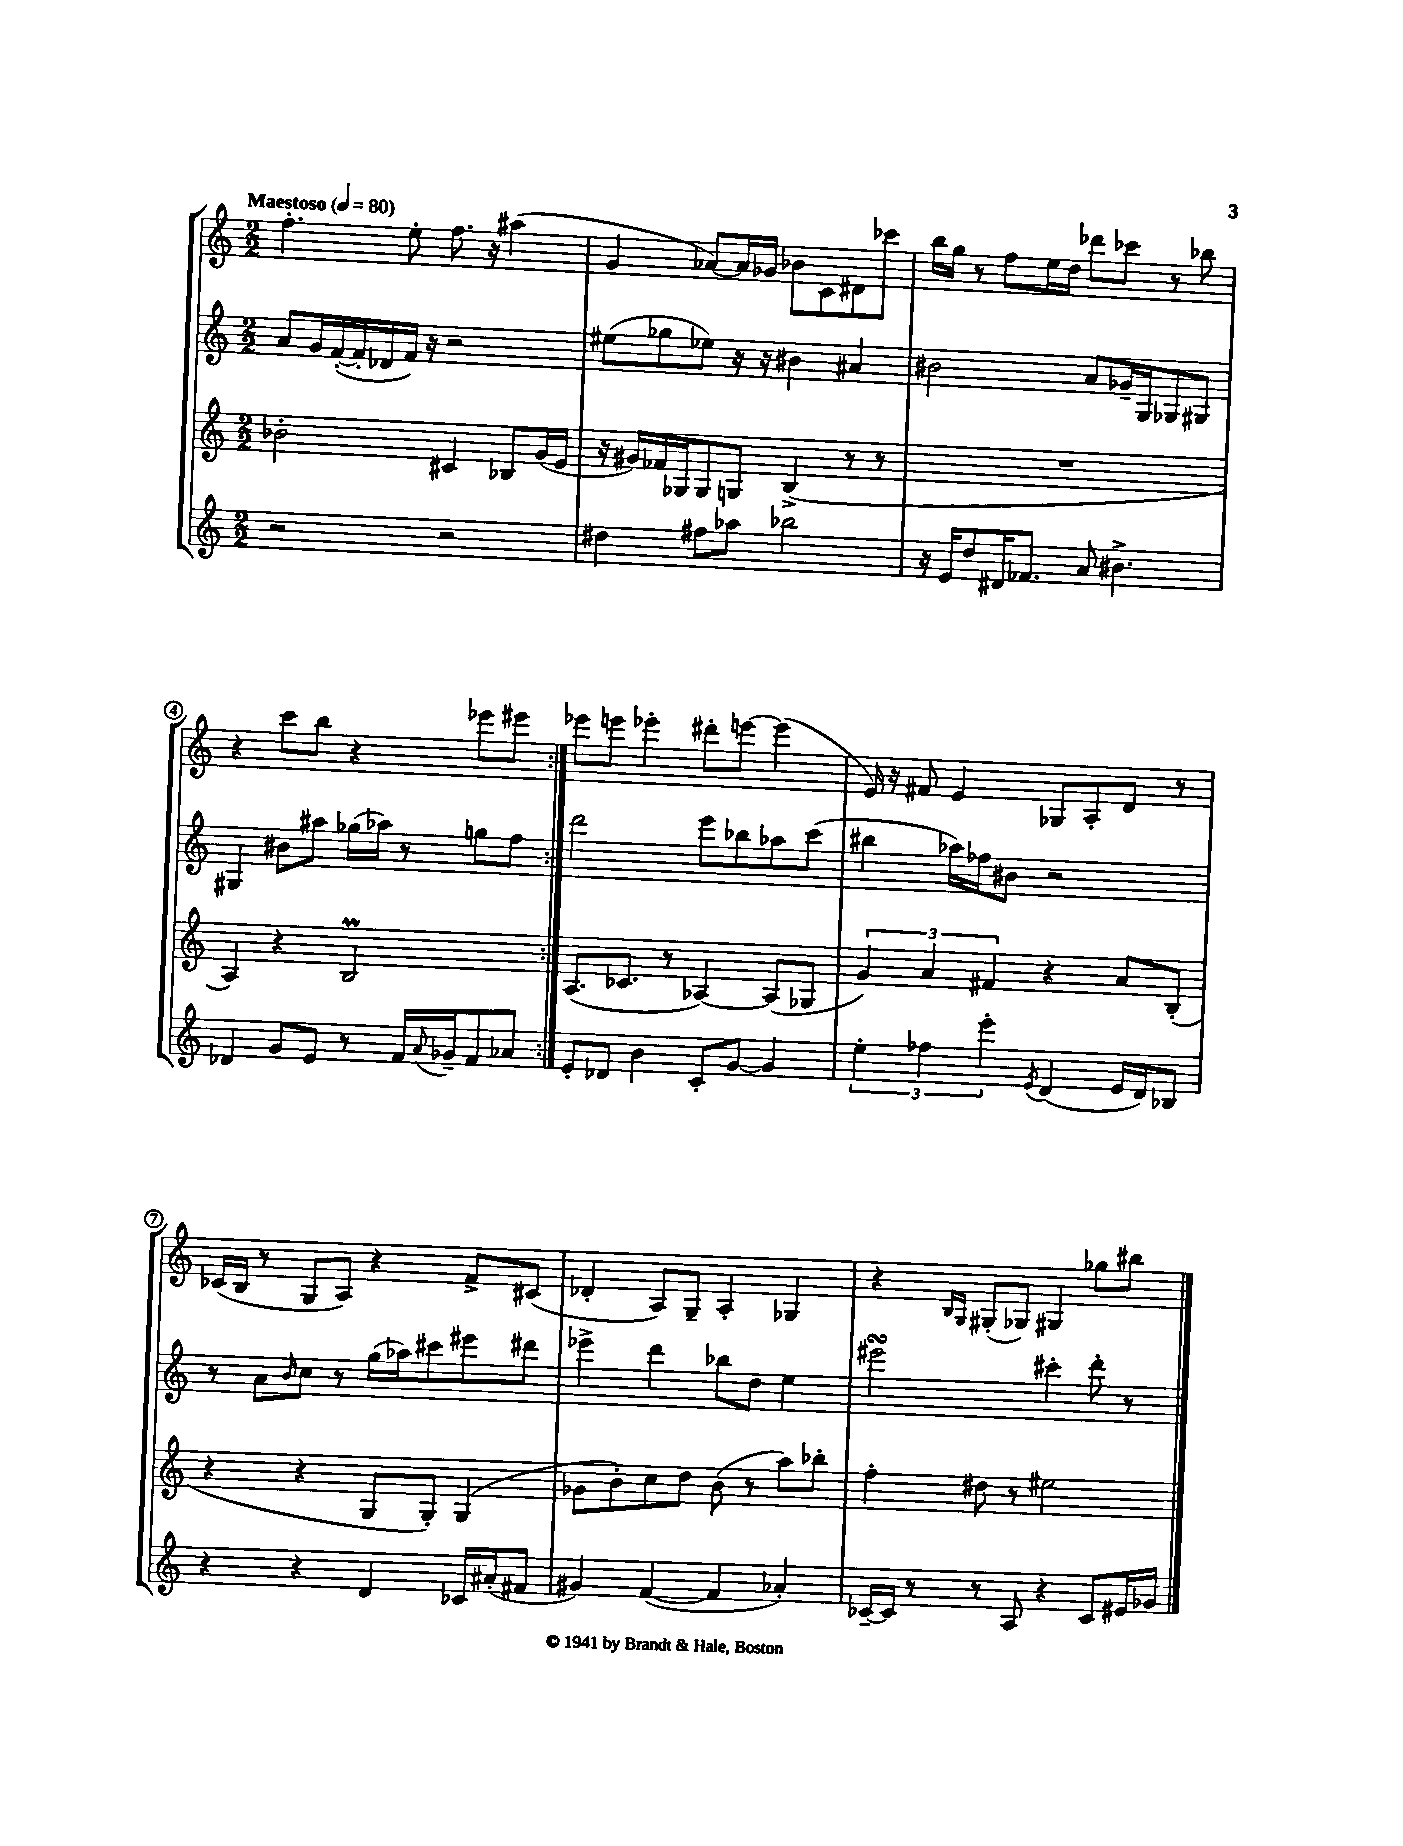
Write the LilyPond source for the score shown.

<<
\new StaffGroup <<
\new Staff = "s0" {
    \clef treble \key c \major \numericTimeSignature \time 2/2 \tempo "Maestoso" 4 = 80
    \repeat volta 2 { f''4.-. e''8-. f''8. r16 ais''4( |
    g'4 aes'8~) aes'16 ges'16 bes'8 c'8 dis'8 ces'''8 |
    b''16 g''16 r8 f''8 e''16 d''16 des'''8 ces'''8 r8 bes''8 |
    r4 c'''8 b''8 r4 ees'''8 eis'''8 | }
    ees'''8 e'''8 ees'''4-. dis'''8-. e'''8~ e'''4( |
    e'16) r16 fis'8 e'4 ges8 a8-. d'8 r8 |
    ces'16( b16 r8 g8 a8) r4 f'8-> cis'8( |
    des'4-. a8) g8-- a4-. ges4 |
    r4 \grace { b16 g16 } gis8-.( ges8) gis4 ges''8 bis''8 \bar "|." |
}
\new Staff = "s1" {
    \clef treble \key c \major \numericTimeSignature \time 2/2
    \repeat volta 2 { a'8 g'16 f'16~-.( f'16-. des'16 f'16) r16 r2 |
    eis''8( ges''8 ees''8) r16 r16 bis'4 ais'4 |
    bis'2 a'8 ges'16-- g16 ges8 gis8 |
    gis4 bis'8 ais''8 ges''16( aes''16) r8 g''8 f''8 | }
    d'''2 e'''8 bes''8 aes''8 c'''8( |
    bis''4 aes''16) fes''16 bis'8 r2 |
    r8 a'8 \grace { b'16 } c''8 r8 g''16( aes''16) cis'''8 eis'''8 dis'''8 |
    ees'''4-> d'''4 bes''8 d''8 e''4 |
    eis'''2\turn cis'''4-. d'''8-. r8 \bar "|." |
}
\new Staff = "s2" {
    \clef treble \key c \major \numericTimeSignature \time 2/2
    \repeat volta 2 { bes'2-. cis'4 bes8 g'16( e'16 |
    r16 gis'16) fes'16 ges16 ges8 g8 b4->( r8 r8 |
    R1 |
    a4) r4 b2\prall | }
    a8.( ces'8. r8 aes4~) aes8( ges8 |
    \tuplet 3/2 { g'4) a'4 fis'4 } r4 a'8 b8-.( |
    r4 r4 g8 g8-.) g4( |
    ges'8 b'8-.) c''8 d''8 b'8( r8 a''8) bes''8-. |
    f''4-. dis''8 r8 eis''2 \bar "|." |
}
\new Staff = "s3" {
    \clef treble \key c \major \numericTimeSignature \time 2/2
    \repeat volta 2 { r2 r2 |
    dis''4 fis''8 aes''8 bes''2 |
    r16 e'16 d''8 dis'16 fes'8. a'8 bis'4.-> |
    des'4 g'8 e'8 r8 f'16 \appoggiatura { a'8 } ges'16-- f'8 aes'8 | }
    e'8-. des'8 b'4 c'8-. g'8~ g'4 |
    \tuplet 3/2 { e''4-. fes''4 e'''4-. } \acciaccatura { e'8 } d'4( e'16 d'16) bes8 |
    r4 r4 d'4 ces'16 ais'16-.( fis'8 |
    gis'4) f'4~( f'4 aes'4-.) |
    ces'16~-- ces'16 r8 r8 a8 r4 ces'8 eis'16 ges'16 \bar "|." |
}
>>
>>
\layout { \context { \Score \override BarNumber.stencil = #(make-stencil-circler 0.1 0.3 ly:text-interface::print) } }
